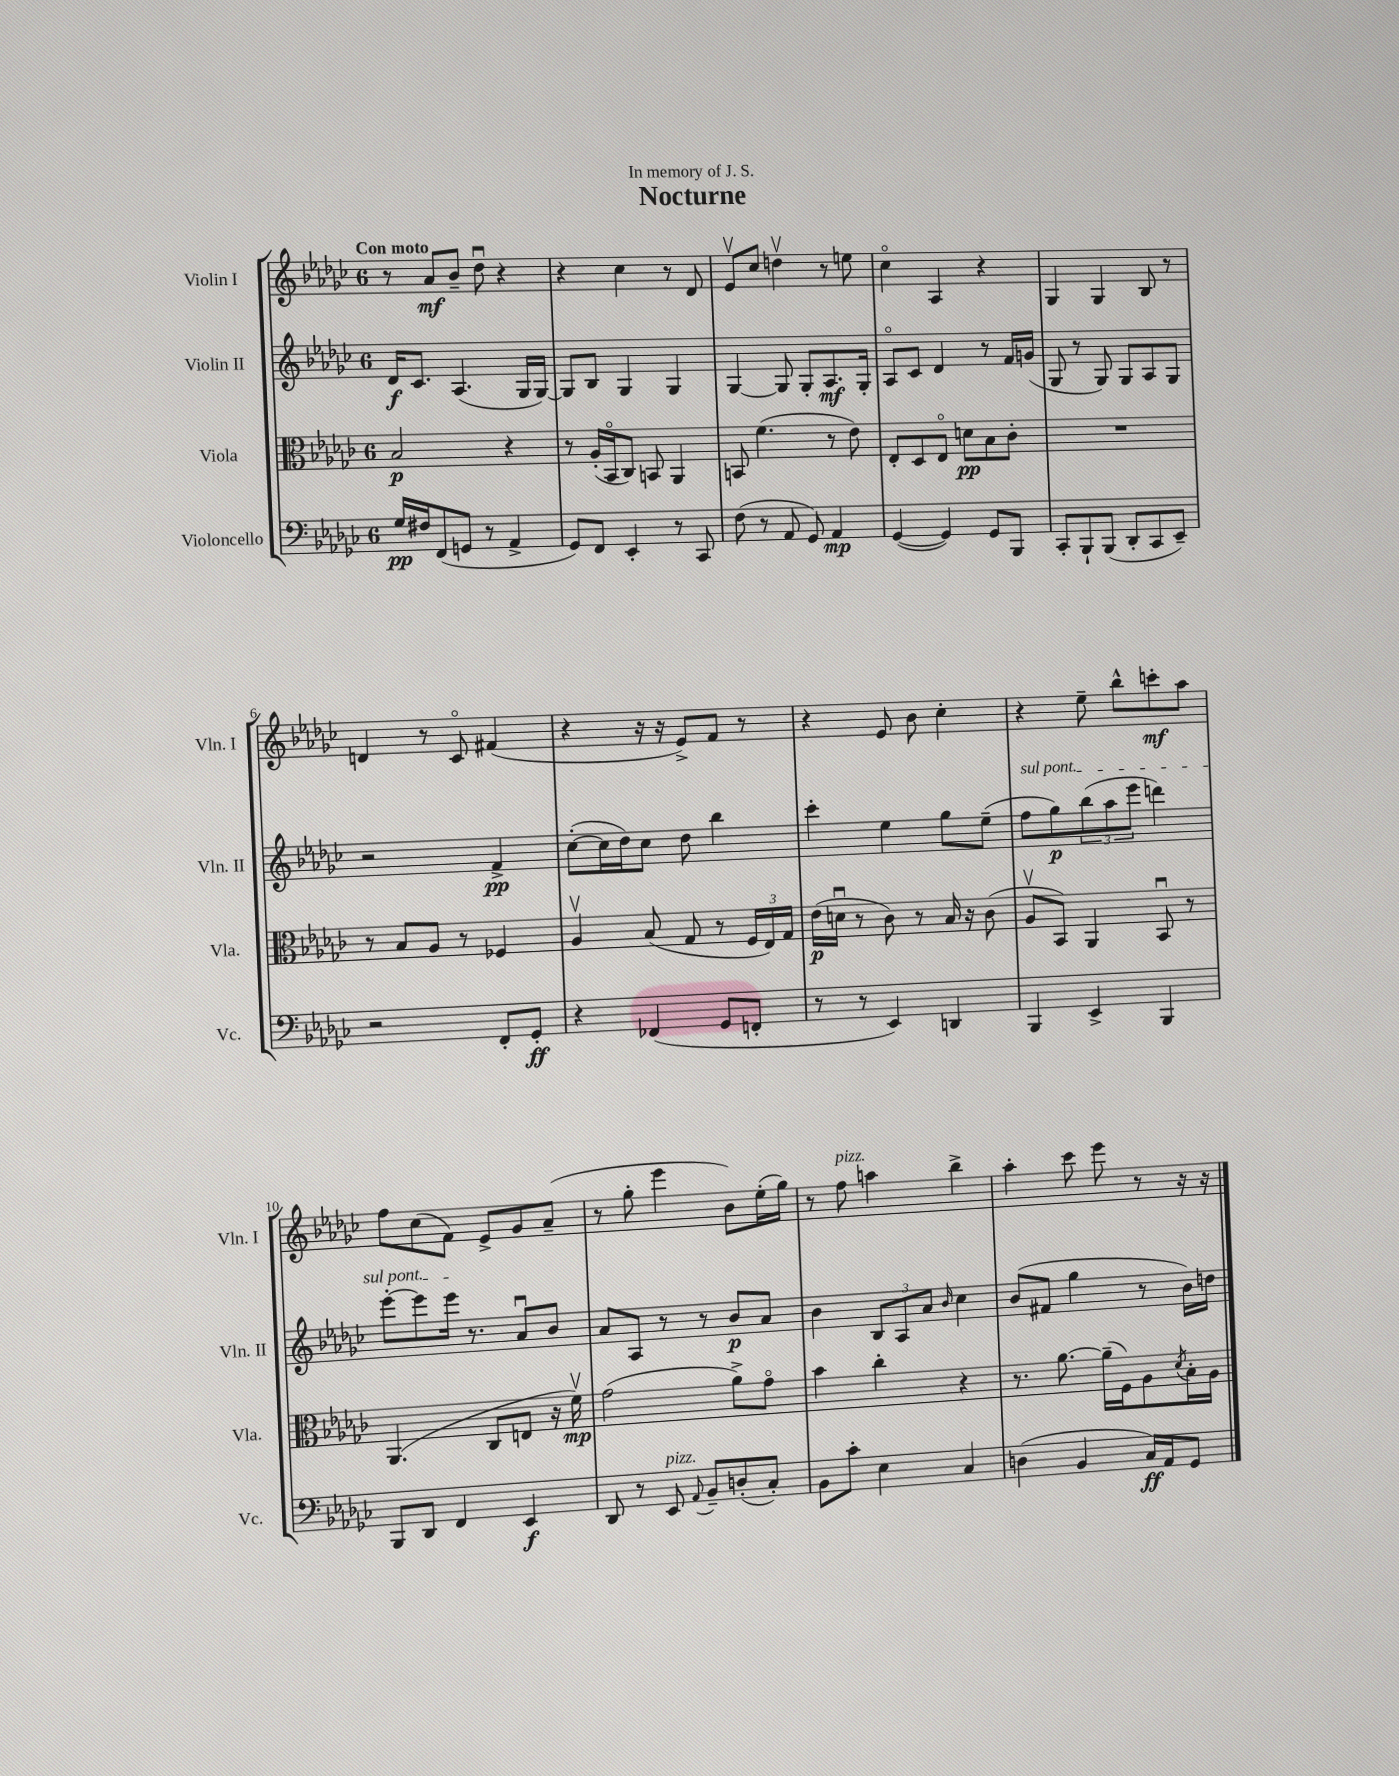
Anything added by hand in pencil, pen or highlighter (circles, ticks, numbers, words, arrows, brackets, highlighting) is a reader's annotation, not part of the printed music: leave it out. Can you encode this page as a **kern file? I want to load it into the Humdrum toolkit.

**kern	**kern	**kern	**kern
*staff4	*staff3	*staff2	*staff1
*clefF4	*clefC3	*clefG2	*clefG2
*k[b-e-a-d-g-c-]	*k[b-e-a-d-g-c-]	*k[b-e-a-d-g-c-]	*k[b-e-a-d-g-c-]
*M6/8	*M6/8	*M6/8	*M6/8
16G-/LL	2B-/	16d-/LK	8r
16F#/J	.	8.c-/J	.
(8FF/	.	.	8a-/L
8GG/J	.	(4.A-/	8b-~/J
8r	.	.	8dd-u\
4AA-^/	4r	.	4r
.	.	16G-/LL	.
.	.	[16G-/JJ)	.
=	=	=	=
8GG-/L)	8r	8G-/]L	4r
8FF/J	(16A-'/LL	8B-/J	.
.	16BB-o/J	.	.
4EE-'/	8C-/J)	4G-/	4cc-\
.	8BB/	.	.
8r	4AA-/	4G-/	8r
8CC-/	.	.	8d-/
=	=	=	=
(8F\	8BB/	[4G-/	8e-v/L
8r	(4.f\	.	8cc-/J
8AA-/	.	8G-/]	4ddv\
8GG-/)	.	8G-'/L	.
4AA-/	8r	8.A-/	8r
.	8e-\)	.	8ee\
.	.	16G-'/Jk	.
=	=	=	=
([4GG-/	8E-'/L	8A-o/L	4cc-o\
.	8D-/	8c-/J	.
4GG-/])	8E-o/J	4d-/	4A-/
.	8d\L	.	.
8GG-/L	8B-\	8r	4r
8BBB-/J	8c-'\J	16f/LL	.
.	.	(16g/JJ	.
=	=	=	=
8CC-'/L	2.r	8G-/	4G-/
8BBB-`/	.	8r	.
(8BBB-/J	.	8G-/)	4G-/
8DD-'/L	.	8G-/L	.
8CC-/	.	8A-/	8B-/
8EE-~/J)	.	8G-/J	8r
=	=	=	=
2r	8r	2r	4d/
.	8B-/L	.	.
.	8A-/J	.	8r
.	8r	.	8c-o/
8FF'/L	4F-/	4f^/	(4f#/
8GG-'/J	.	.	.
=	=	=	=
4r	4A-v/	([8cc-'\L	4r
.	.	16cc-\]L	.
.	.	16dd-\J)	.
(4FF-/	(8B-/	8cc-\J	16r
.	.	.	16r
.	8G-/	8dd-\	8e-^/L)
8GG-/L	8r	4bb-\	8f/J
8FF'/J	24F/LL	.	8r
.	24E-/)	.	.
.	24G-/JJ	.	.
=	=	=	=
8r	(16e-\LL	4ccc-'\	4r
.	16du\JJ	.	.
8r	8r	.	.
4EE-/)	8c-\)	4ee-\	8e-/
.	8r	.	8b-\
4DD/	16B-/	8gg-\L	4cc-'\
.	16r	.	.
.	(8c-\	(8ee-~\J	.
=	=	=	=
4BBB-/	8A-v/L	8ff\L	4r
.	8BB-/J)	8gg-\)	.
4EE-^/	4AA-/	(12bb-\	8ee-~\
.	.	12aa-\	.
.	.	.	8bb-^^\L
.	.	12eee-\J	.
4BBB-/	8BB-u/	4ddd\)	8ccc'\
.	8r	.	8aa-\J
=	=	=	=
8BBB-/L	(4.AA-/	[8eee-'\L	8ff\L
8DD-/J	.	8eee-\]	(8cc-\
4FF/	.	16eee-\Jk	8f\J)
.	.	8.r	.
.	8C-/L	.	8e-^/L
4EE-/	8E/J	8a-u/L	8g-/
.	16r	8b-/J	(8a-~/J
.	16fv\)	.	.
=	=	=	=
8DD-/	(2g-\	8a-/L	8r
8r	.	8A-/J	8gg-'\
8EE-/	.	8r	4eee-\
8qqAA-/	.	.	.
8BB-~/L	.	8r	.
(8D'/	8a-^\L)	8b-/L	8b-\L)
8C-'/J)	8g-o\J	8a-/J	(16ee-'\L
.	.	.	16gg-\JJ)
=	=	=	=
8BB-\L	4b-\	4b-\	8r
8c-'\J	.	.	8ff\
4E-\	4cc-'\	12B-/L	4aa\
.	.	12A-/	.
.	.	12a-/J	.
.	.	16qqb-/	.
4C-/	4r	4cc-\	4bb-^\
=	=	=	=
(4D\	8.r	(8b-/L	4aa-'\
.	.	8f#/J	.
.	[8.a-\	.	.
4BB-/	.	4gg-\	8ccc-\
.	(16a-~\]LL	.	8eee-\
.	16F\J)	.	.
16C-/LL)	8A-\	8r	8r
16AA-/J	.	.	.
.	8qd-/	.	.
8GG-/J	16B-'\L	16b-\LL)	16r
.	16A-\JJ	16dd\JJ	16r
==	==	==	==
*-	*-	*-	*-
